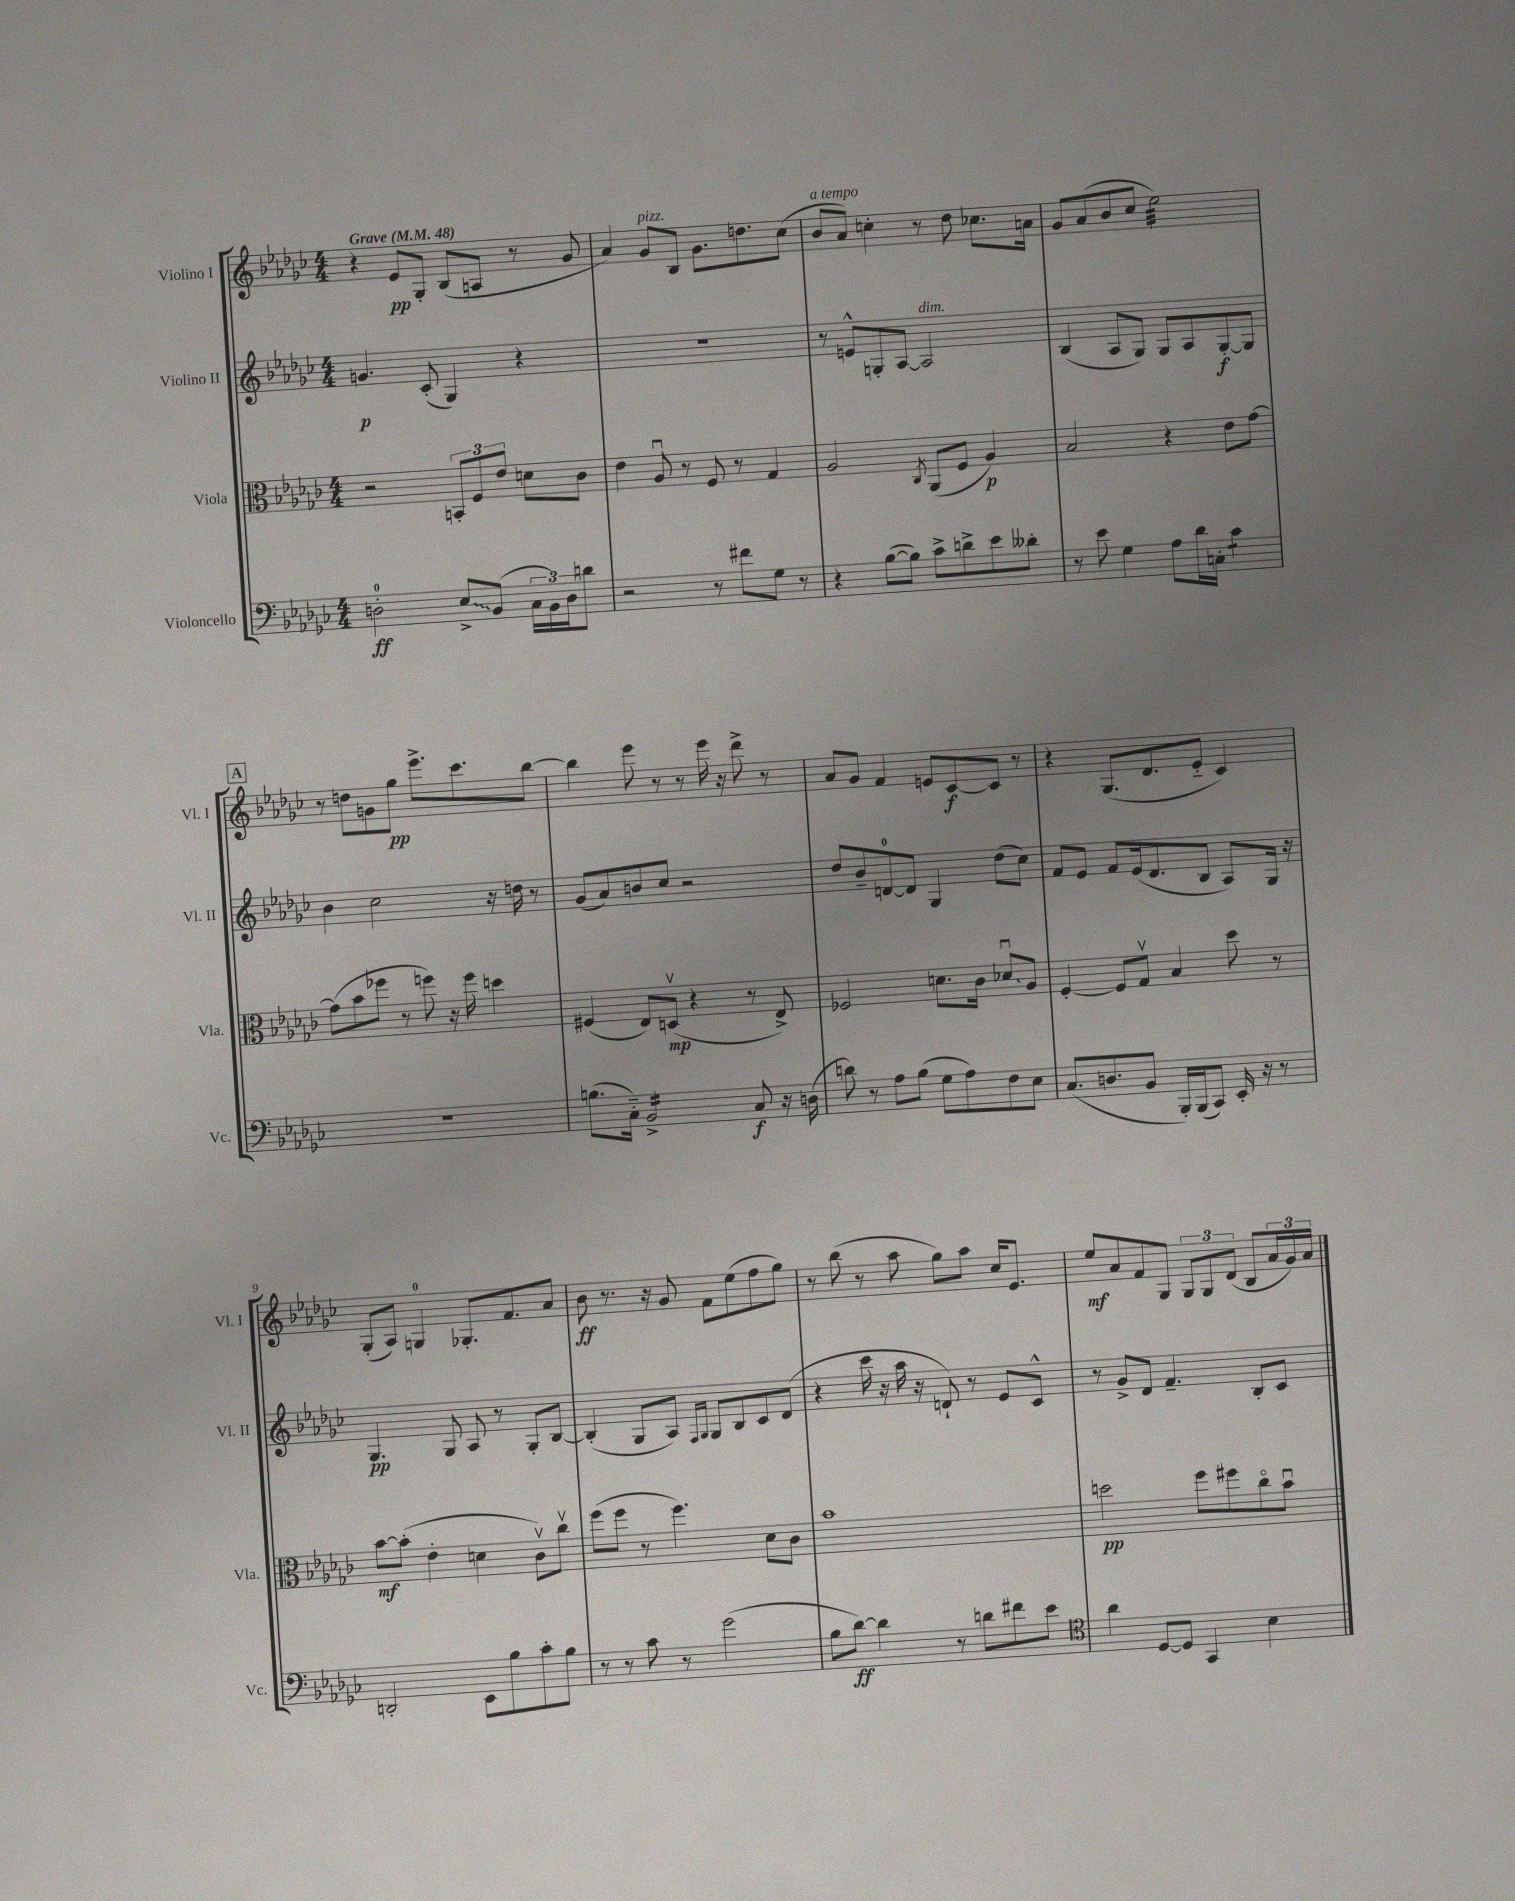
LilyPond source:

<<
\new StaffGroup <<
\new Staff = "s0" \with { instrumentName = "Violino I" shortInstrumentName = "Vl. I" } {
    \clef treble \key ges \major \numericTimeSignature \time 4/4 \tempo "Grave" 4 = 48
    r4 ees'8\pp ges8-. bes8( a8 r8 ges'8 |
    aes'4) ges'8^\markup { \italic "pizz." } bes8 ges'8. d''8. ces''8( |
    bes'8^\markup { \italic "a tempo" } aes'8) c''4-. r8 des''8 ces''8. a'16 |
    ges'8 aes'8( bes'8 ces''8 ees''2:32) |
    \mark \markup { \box "A" } r8 d''8 g'8 ges''8\pp ees'''8.-> ces'''8. bes''8~ |
    bes''4 ees'''8 r8 r8 ees'''16 r16 des'''8-> r8 |
    aes'8 ges'8 f'4 e'8 ces'8~\f ces'8 r8 |
    r4 ges8.( des'8. ees'8-_ ces'4) |
    ges8-.( aes8) g4-0 ges8.-. f'8. aes'8 |
    bes'8\ff r8. r16 ges'8 f'8 ees''8( f''8 ges''8) |
    r8 bes''8( r8 aes''8 ges''8) aes''8 ces''16 ees'8. |
    ees''8\mf aes'8 f'8 ges8 \tuplet 3/2 { ges8 ges8 des'8( } bes8 \tuplet 3/2 { aes'16 ges'16) aes'16 } \bar "|." |
}
\new Staff = "s1" \with { instrumentName = "Violino II" shortInstrumentName = "Vl. II" } {
    \clef treble \key ges \major \numericTimeSignature \time 4/4
    g'4.\p ces'8-.( ges4) r4 |
    R1 |
    r8 e'8-^ g8-. aes8~ aes2^\markup { \italic "dim." } |
    bes4( aes8 ges8) ges8 aes8 ges8~-.\f ges8 |
    \mark \markup { \box "A" } bes'4 ces''2 r16 d''16 r8 |
    ges'8( aes'8) b'8 ces''8 r2 |
    des''8 bes'8-- d'8-0~ d'8 ges4 des''8( ces''8) |
    f'8 ees'8 f'8 ees'16( des'8. bes8 aes8) ges16 r16 |
    ges4.\pp ges8 aes8 r8 ges8-. bes8~ |
    bes4-.( ges8 aes8) \grace { f16 ges16 } ges8 bes8 ces'8 des'8( |
    r4 ces'''16 r16 aes''16 r16 d'8-!) r8 ees'8 ces'8-^ |
    r8 ges'8-> des'8 f'4.-- bes8-. ces'8 \bar "|." |
}
\new Staff = "s2" \with { instrumentName = "Viola" shortInstrumentName = "Vla." } {
    \clef alto \key ges \major \numericTimeSignature \time 4/4
    r2 \tuplet 3/2 { b,8-. f8 ees'8 } d'8 ces'8 |
    ees'4 aes8\downbow r8 f8 r8 ges4 |
    aes2 \acciaccatura { ces8 } aes,8( f8 aes4\p) |
    bes2 r4 ees'8 ges'8~ |
    \mark \markup { \box "A" } ges'8( bes'8 fes''8 r8 f''8) r16 f''16 d''4 |
    fis4( ees8) d8\upbow\mp( r4 r8 ees8->) |
    fes2 d'8. ces'16 \once \override Glissando.style = #'zigzag des'8\downbow\glissando aes8 |
    f4~-. f8 ges8\upbow bes4 des''8 r8 |
    bes'8~\mf bes'8-.( ees'4-. d'4 ces'8\upbow) ces''8\upbow |
    f''8( f''8 r8 f''4.) des'8 ces'8 |
    bes'1 |
    d''2\pp f''8 fis''8 ces''8\flageolet bes'8\downbow \bar "|." |
}
\new Staff = "s3" \with { instrumentName = "Violoncello" shortInstrumentName = "Vc." } {
    \clef bass \key ges \major \numericTimeSignature \time 4/4
    d2-0-.\ff \once \override Glissando.style = #'zigzag ees8->\glissando bes,8( \tuplet 3/2 { ces16 bes,16) d16 } d'8 |
    r2 r8 fis'8 ges8 r8 |
    r4 bes8~( bes8) ces'8-> d'8-> ees'8 deses'8-. |
    r8 ees'8 ges4 aes8 des'16 c16-. ces'4:8 |
    \mark \markup { \box "A" } R1 |
    b8.( ces16-_) bes,2:16-> ces8\f r16 d16( |
    d'8) r8 aes8 bes8( ges8 aes8) f8 ees8 |
    ces8.( d8. bes,8 bes,,16-.) bes,,16( ces,8) ees,16-. r16 r8 |
    d,2-. ees,8 bes8 ces'8-. bes8 |
    r8 r8 ces'8 r8 ges'2( |
    bes8 des'8~\ff) des'4 r8 d'8 fis'8 ees'8 |
    \clef tenor aes'4 des8~ des8 ges,4 bes4 \bar "|." |
}
>>
>>
